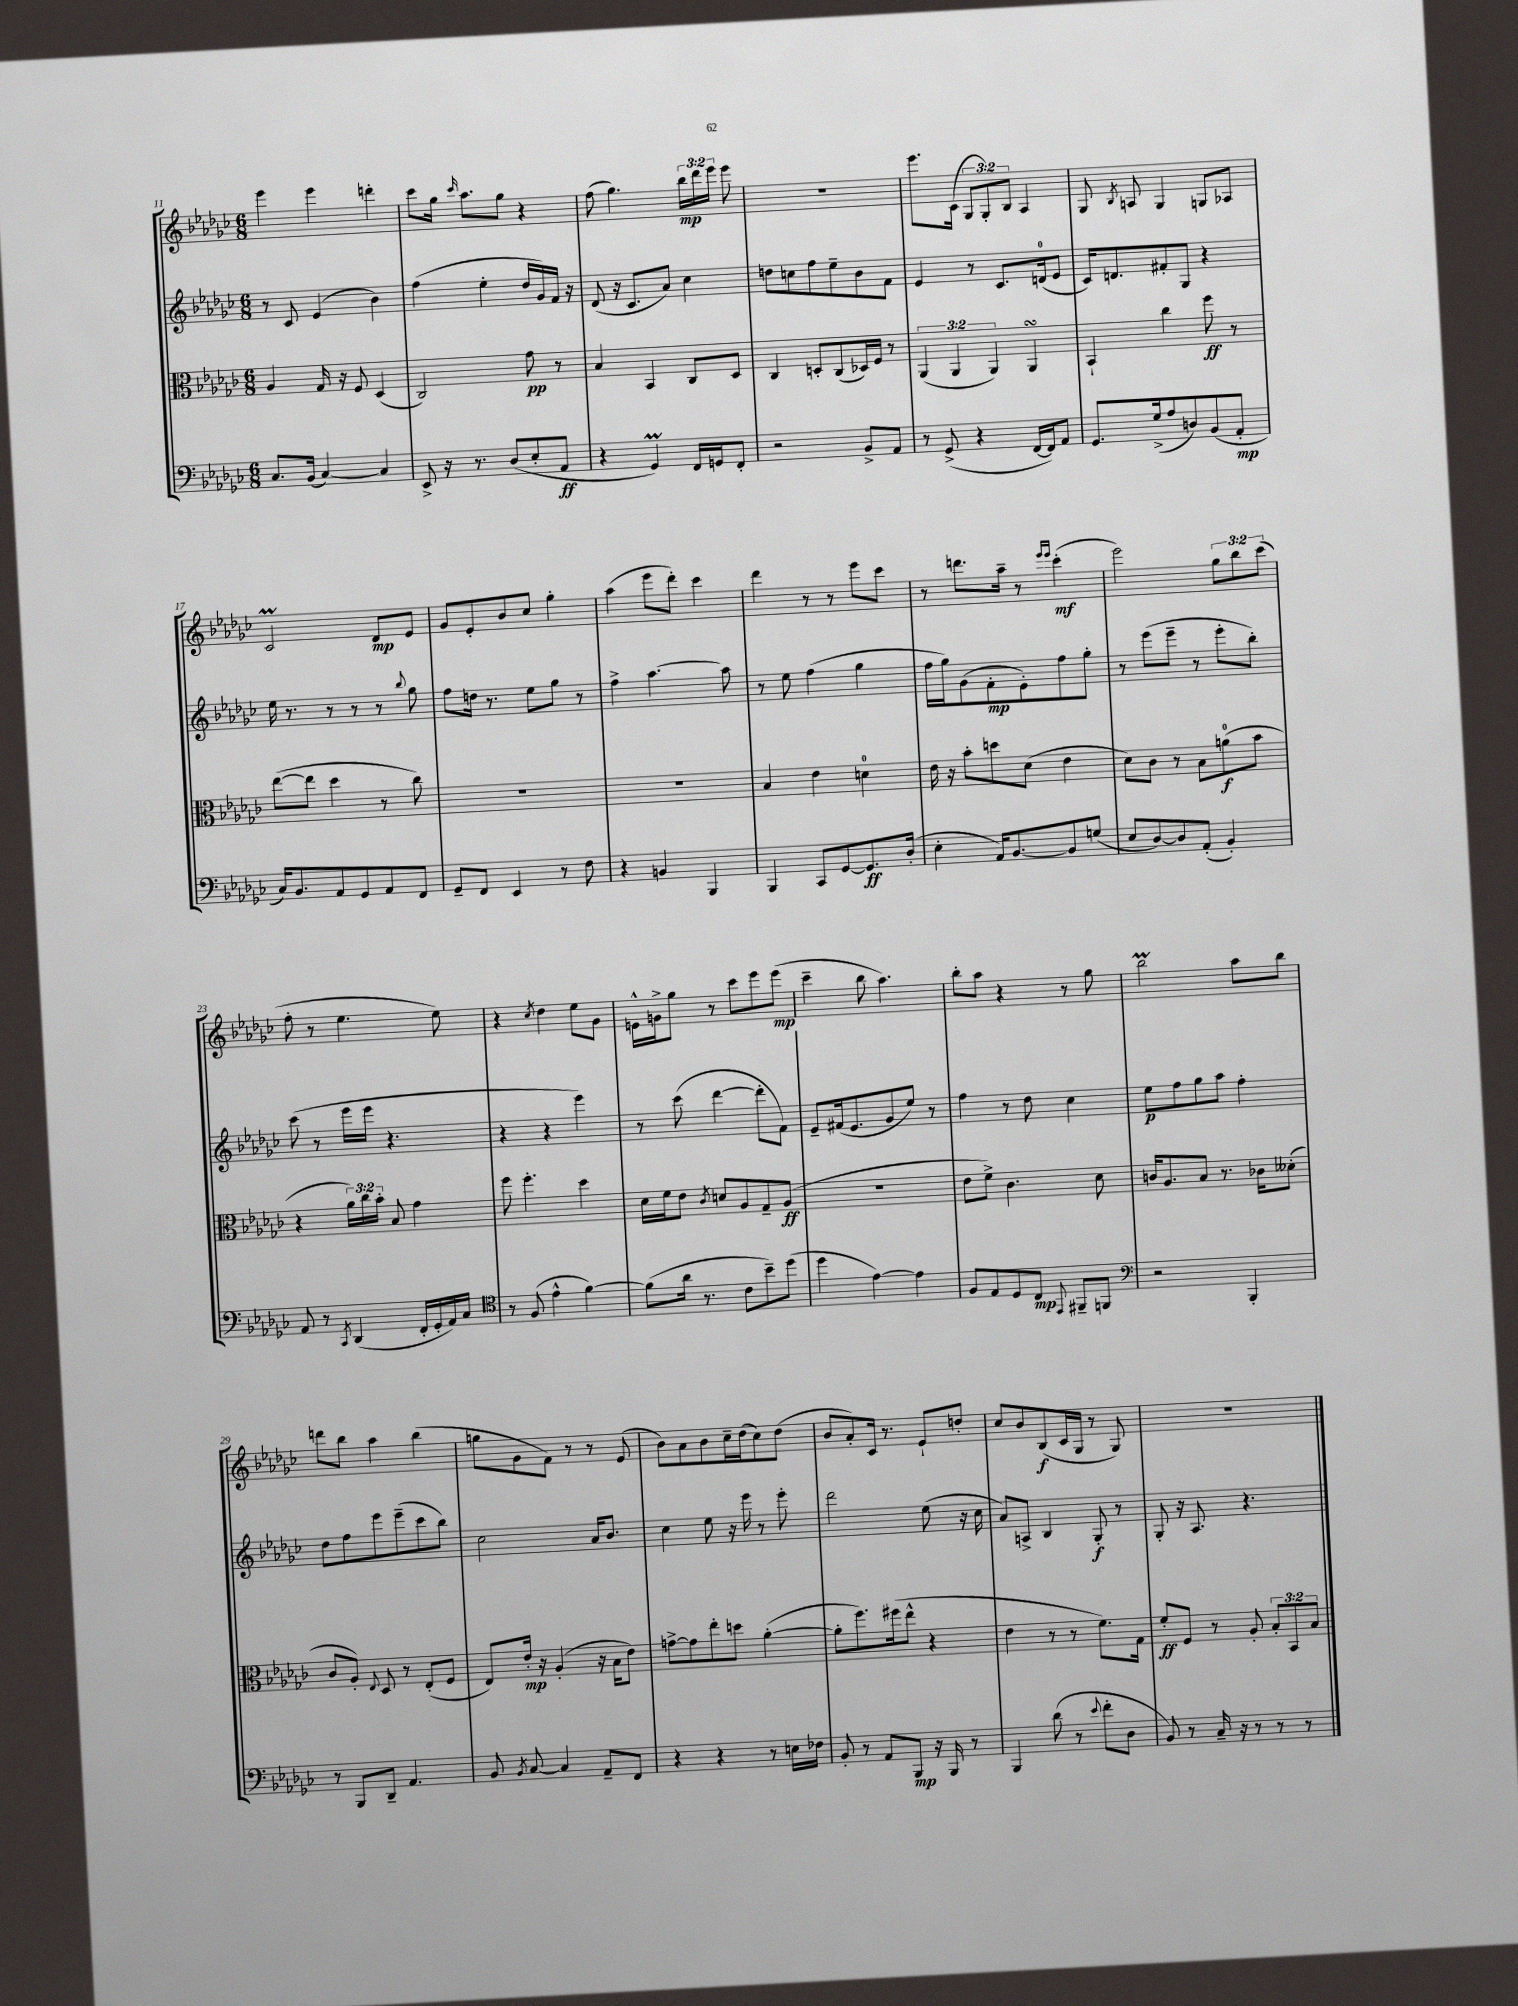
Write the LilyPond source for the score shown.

<<
\new StaffGroup <<
\new Staff = "s0" {
    \clef treble \key ges \major \numericTimeSignature \time 6/8 \override Staff.TupletNumber.text = #tuplet-number::calc-fraction-text
    \autoBeamOff ees'''4 ees'''4 d'''4-. |
    ces'''8[ ges''16] \grace { ces'''16 } aes''8.[ ges''8] r4 |
    f''8( ges''4.) \tuplet 3/2 { bes''16[\mp des'''16 ees'''16] } ees'''8 |
    R2. |
    ees'''8.[ ces'16]( \tuplet 3/2 { ges8[ ges8-.) bes8] } aes4 |
    ges8 \acciaccatura { bes8 } a8 ges4 g8[ aes8] |
    ces'2\prall des'8[\mp ees'8] |
    ges'8[ ees'8-. bes'8 ces''8] ges''4-. |
    aes''4( ees'''8[ des'''8]-.) ces'''4 |
    des'''4 r8 r8 ees'''8[ ces'''8] |
    r8 d'''8.[ aes''16]-- r8 \grace { ees'''16[ ees'''16] } ces'''4-.\mf( |
    ees'''2) \tuplet 3/2 { ges''8[ bes''8 ces'''8]( } |
    f''8-. r8 ees''4. ees''8) |
    r4 \acciaccatura { ces''8 } des''4 ees''8[ ges'8] |
    e'16[-^ g'16-> ges''8] r8 ces'''8[ ees'''8 ees'''8]\mp( |
    ces'''4-- bes''8 aes''4.) |
    bes''8[-. aes''8] r4 r8 ges''8 |
    bes''2\prall aes''8[ bes''8] |
    d'''8[ bes''8] aes''4 bes''4( |
    g''8[ ges'8 f'8]) r8 r8 ees'8( |
    bes'8[) aes'8 bes'8 ces''16-- des''16( ces''8) des''8]( |
    bes'8[ aes'8-.) ces'16] r8. ees'8[-! d''8]-. |
    ces''8[ bes'8 bes8\f( ces'16 ges16] r8 ges8) |
    R2. \bar "|." |
}
\new Staff = "s1" {
    \clef treble \key ges \major \numericTimeSignature \time 6/8
    \autoBeamOff r8 ces'8 ees'4( bes'4) |
    f''4( ees''4-. des''16[ ges'16) f'16] r16 |
    des'8( r16 ces'8.[ aes'8]) ces''4 |
    d''8[ c''8 f''8 ees''8-- bes'8 f'8] |
    ees'4 r8 ces'8.[ d'16-0( ees'8] |
    ces'16[) d'8. fis'8-. ges8] r4 |
    ees''16 r8. r8 r8 r8 \appoggiatura { bes''8 } ges''8 |
    f''8[ d''16] r8. ees''8[ ges''8] r8 |
    f''4-> aes''4.~ aes''8 |
    r8 ees''8 f''4( ges''4 |
    f''16[ ges''16) ges'8( f'8-.\mp ees'8-.) f''8 ges''8]-. |
    r8 ees'''8[( ees'''8]-- r8 ees'''8[-. bes''8]-.) |
    ces'''8( r8 ees'''16[ ees'''16] r4. |
    r4 r4 ees'''4) |
    r8 ces'''8( des'''4~ des'''8[-. f'8]) |
    ees'8[-- fis'16( ees'8. ges'8 ees''8]) r8 |
    f''4 r8 des''8 ces''4 |
    ees''8[\p f''8 ges''8 aes''8] f''4-. |
    des''8[ f''8 ees'''8 ees'''8--( ces'''8 bes''8]) |
    ces''2 aes'16[ bes'8.] |
    ces''4 ees''8 r16 ees'''16 r8 ees'''8-. |
    des'''2 ees''8( r16 ces''16 |
    aes'8[) a8]-> bes4 ges8-.\f r8 |
    ges8-. r16 aes8. r4. \bar "|." |
}
\new Staff = "s2" {
    \clef alto \key ges \major \numericTimeSignature \time 6/8 \override Staff.TupletNumber.text = #tuplet-number::calc-fraction-text
    \autoBeamOff aes4 ges16 r16 f8 des4( |
    ces2) ges'8\pp r8 |
    bes4 bes,4 ces8[ des8] |
    ces4 d8[-. ces8( des16) f16] r8 |
    \tuplet 3/2 { aes,4( aes,4 aes,4) } aes,4\turn |
    bes,4-! ces''4 f''8\ff r8 |
    ees''8[~( ees''8] des''4 r8 ces''8) |
    R2. |
    R2. |
    bes4 ees'4 d'4-0 |
    ees'16 r16 bes'8[-. d''8 des'8]( ees'4 |
    des'8[) ces'8] r8 bes8[ a'8-0\f( bes'8] |
    r4 \tuplet 3/2 { aes'16[) ces''16 bes'16]-. } bes8 ges'4 |
    f''8 f''4.-. des''4 |
    des'16[ f'16 ees'8] \acciaccatura { ces'8 } d'8[ aes8 ges8-- aes8]\ff( |
    R2. |
    ees'8[ f'8]->) ces'4. des'8 |
    c'16[ aes8. bes8] r8. ces'16[ deses'8]-.( |
    ces'8[ aes8]-.) \appoggiatura { ees8 } des8 r8 ees8[-.( f8] |
    ees8[) ees'16]-.\mp r16 aes4-.( r16 bes16[ ees'8]) |
    g'8[~-> g'8 ees''8-. d''8] aes'4~-.( |
    aes'8[-. f''8.) fis''16( ees''8]-^ r4 |
    ees'4 r8 r8 f'8.[) ges16] |
    f'8[-.\ff f8] r8 aes8-. \tuplet 3/2 { bes8[-. bes,8 bes8] } \bar "|." |
}
\new Staff = "s3" {
    \clef bass \key ges \major \numericTimeSignature \time 6/8
    \autoBeamOff ces8.[ bes,16]( ces4~) ces4 |
    ees,8-> r16 r8. des8[( ees8-. aes,8]\ff |
    r4 ges,4\prall) f,16[ g,16 f,8]-. |
    r2 bes,8[-> aes,8] |
    r8 ges,8->( r4 f,16[~ f,16) aes,8] |
    ges,8.[ ges16->( aes8 d8) bes,8( aes,8]-.\mp |
    ces16[) bes,8. aes,8 ges,8 aes,8 f,8] |
    ges,8[-- f,8] ees,4 r8 f8 |
    r4 b,4 bes,,4 |
    bes,,4 ces,8[ ges,8~ ges,8.\ff des16]-.( |
    ees4-. aes,16[) bes,8.~ bes,8 g8]( |
    ees8[ des8~) des8 aes,8]-.( bes,4-.) |
    aes,8 r8 \acciaccatura { ces,8 } des,4( f,16[-. ges,16-. aes,16) ces16] |
    \clef tenor r8 f8( ees'4-^ f'4~) |
    f'8[( aes'16] r8. ces'8[ bes'8--) des''8]( |
    des''4 ees'4~) ees'4 |
    f8[ ees8 des8 ces8]\mp \appoggiatura { ees,8 } fis,8[-- f,8] |
    \clef bass r2 bes,,4-. |
    r8 bes,,8[ des,8]-- aes,4. |
    bes,8 \acciaccatura { bes,8 } ces8~ ces4 aes,8[-- f,8] |
    r4 r4 r8 e16[ fes16] |
    bes,8-. r8 aes,8[ bes,,8]\mp r16 bes,,16 r8 |
    bes,,4 des'8( r8 \appoggiatura { ees'8 } f'8[-. des8] |
    bes,8) r8 ces16-- r16 r8 r8 r8 \bar "|." |
}
>>
>>
\layout { \context { \Score currentBarNumber = #11 } }
